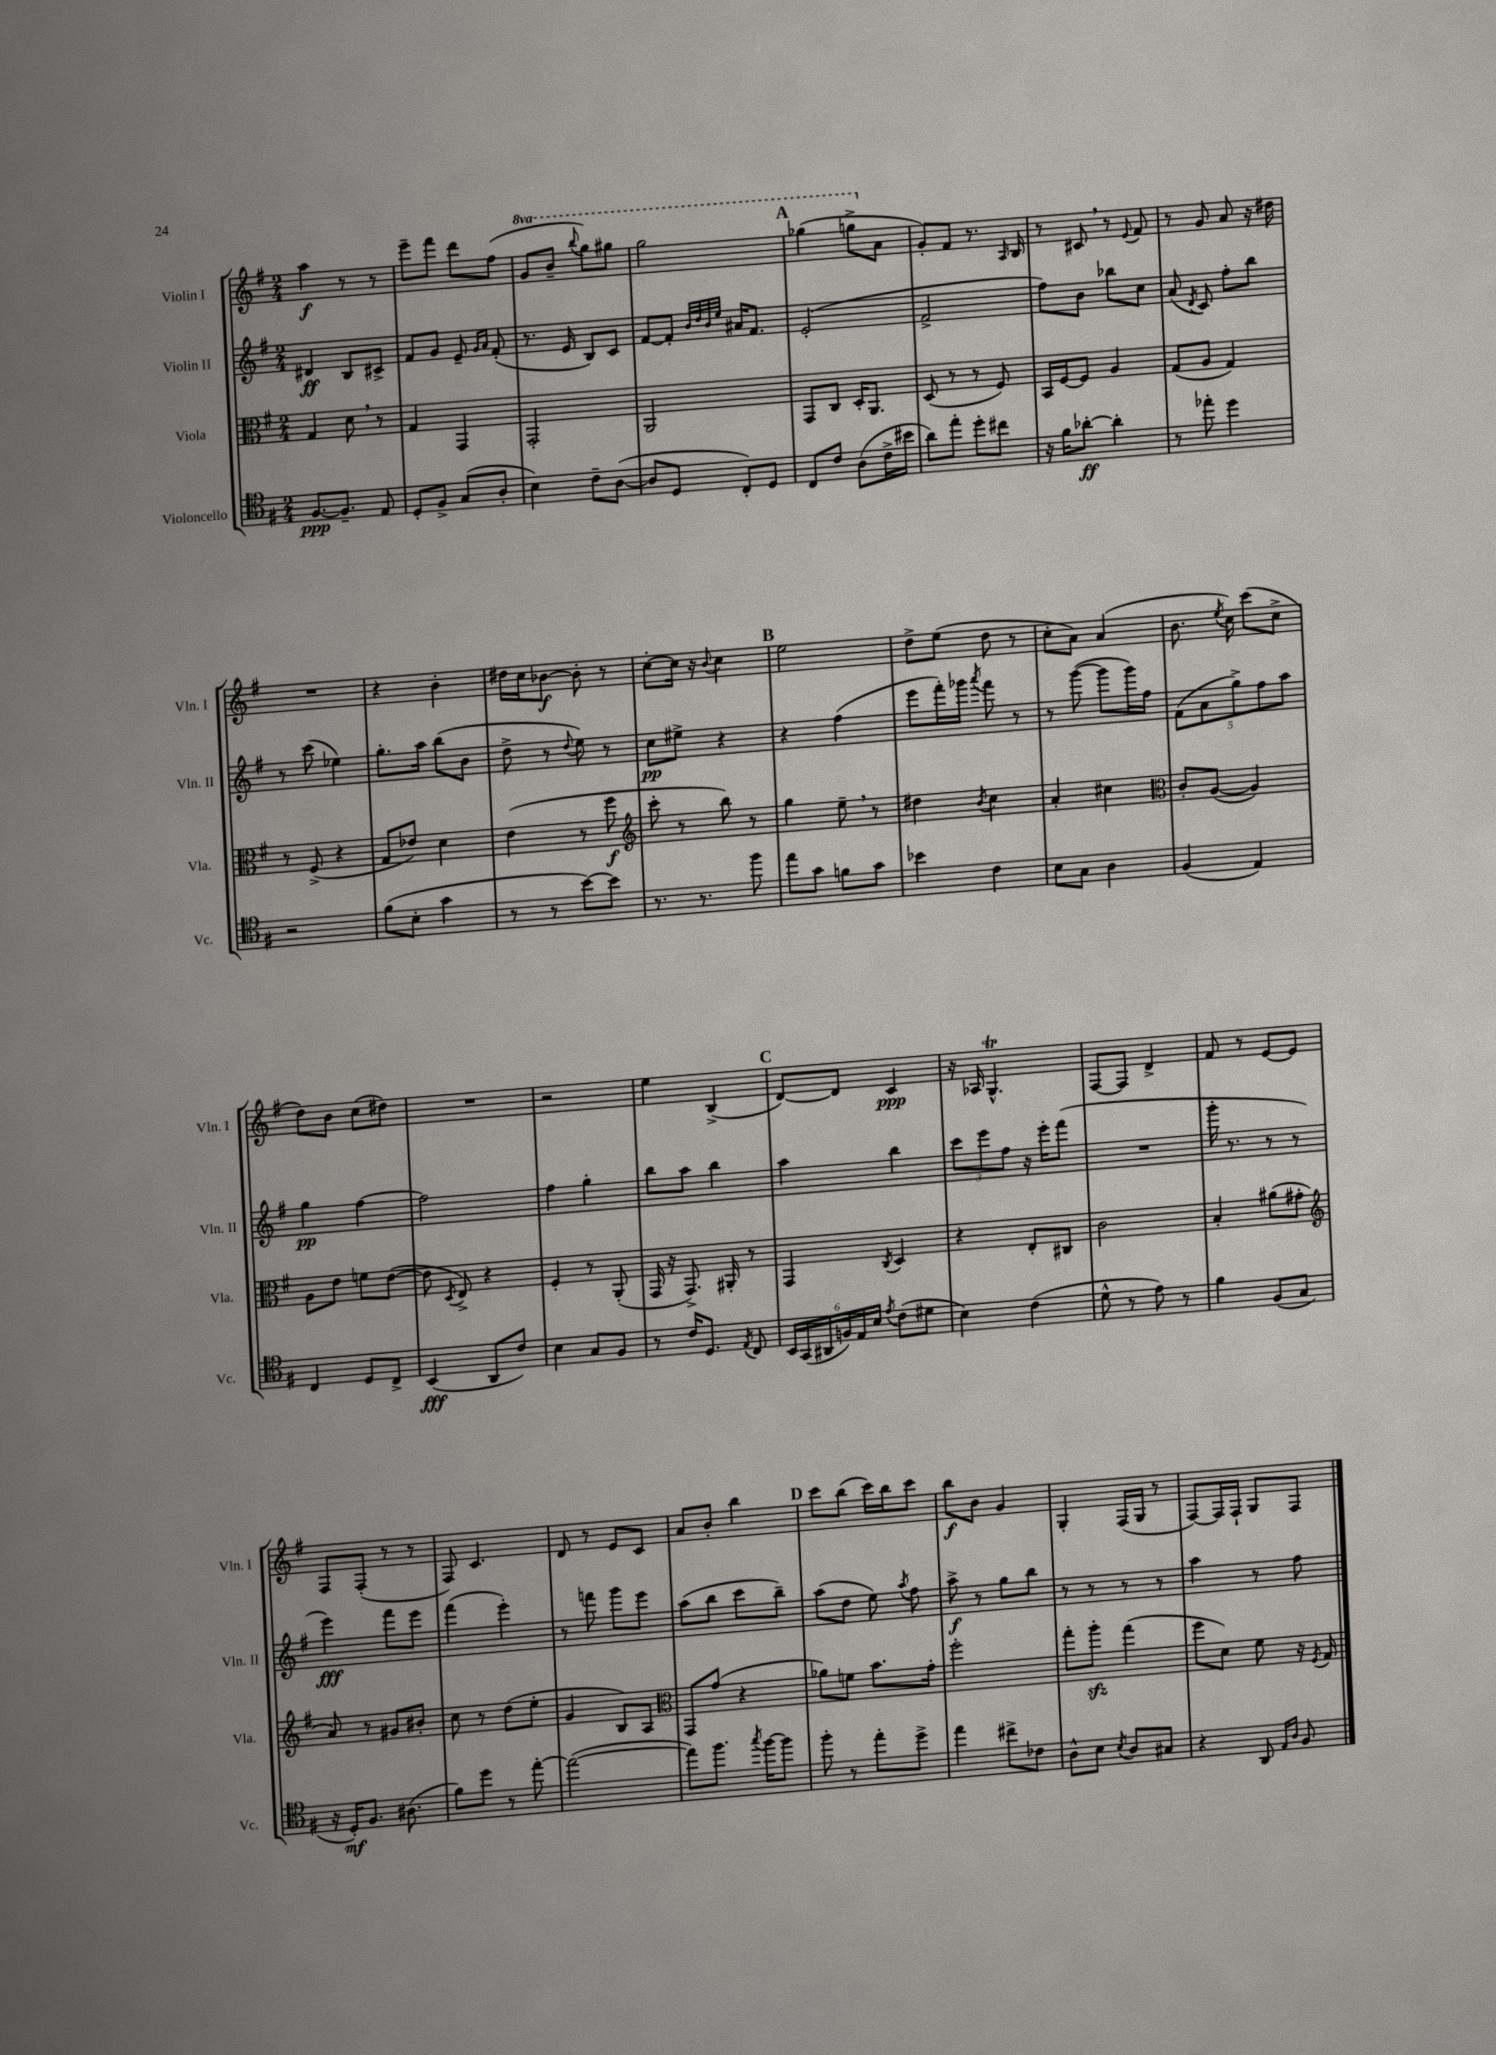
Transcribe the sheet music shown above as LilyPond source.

<<
\new StaffGroup <<
\new Staff = "s0" \with { instrumentName = "Violin I" shortInstrumentName = "Vln. I" } {
    \clef treble \key g \major \numericTimeSignature \time 2/4 \set Staff.ottavationMarkups = #ottavation-simple-ordinals
    \autoBeamOff a''4\f r8 r8 |
    e'''8[-- fis'''8] d'''8[ fis''8]( |
    \ottava #1 g''8[ b''8]-- \appoggiatura { b'''8 } g'''8[) gis'''8] |
    g'''2 |
    \mark \markup { \bold "A" } ges'''4( g'''8[-> \ottava #0 a'8] |
    g'8[-.) fis'8] r8. \grace { a16 } b16 |
    r8 cis'8 \breathe r8 \appoggiatura { e'8 } fis'8 |
    r8 g'8 a'8 r16 dis''16 |
    R2 |
    r4 b'4-. |
    dis''16[ c''16 bes'8]~\f bes'8-. r8 |
    c''8[~-. c''16] r16 \appoggiatura { b'8 } c''4 |
    \mark \markup { \bold "B" } e''2 |
    d''8[-> e''8]( d''8 r8 |
    c''8[-. a'8]) a'4( |
    b'8. \acciaccatura { e''8 } c''16) c'''8[( c''8]-> |
    d''8[) b'8] c''8[( dis''8]) |
    R2 |
    r2 |
    e''4 b4->( |
    \mark \markup { \bold "C" } d'8[~) d'8] c'4\ppp |
    r16 aes16 g4.-^\trill |
    fis8[~ fis8] d'4-> |
    fis'8 r8 e'8[~ e'8] |
    fis8[ fis8]-.( r8 r8 |
    fis8) c'4. |
    d'8 r8 e'8[ c'8] |
    a'8[ b'8]-. b''4 |
    \mark \markup { \bold "D" } c'''8[ b''8]( c'''16[) b''16 c'''8] |
    b''8[\f b'8] g'4 |
    g4-. fis16[( g16] r8 |
    fis8[~) fis16 fis16]-! g8[ fis8] \bar "|." |
}
\new Staff = "s1" \with { instrumentName = "Violin II" shortInstrumentName = "Vln. II" } {
    \clef treble \key g \major \numericTimeSignature \time 2/4
    \autoBeamOff dis'4\ff b8[ cis'8]-> |
    fis'8[ g'8] e'8-- \grace { g'16[ a'16] } fis'8-.( |
    r8. e'16 b8[) c'8] |
    fis'8[~ fis'8]-. \grace { b'32[ d''32 b'32 e''32] } ais'16[ fis'8.] |
    \mark \markup { \bold "A" } e'2-.( |
    fis'2-> |
    fis''8[) b'8] bes''8[ c''8] |
    a'8( \acciaccatura { d'8 } c'8) fis''8[-. b''8] |
    r8 c'''8( ees''4) |
    g''8.[-. a''16] b''8[( b'8] |
    d''8-> r8 \appoggiatura { d''8 } e''8) r8 |
    c''8[\pp eis''8]-> r4 |
    \mark \markup { \bold "B" } r4 fis''4( |
    e'''8[ fis'''16-.) ges'''16] \acciaccatura { a'''8 } fis'''8 r8 |
    r8 g'''8~( g'''8[ g'''16) fis''16] |
    \tuplet 5/4 { fis'8[( a'8 g''8->) fis''8 a''8] } |
    g''4\pp fis''4~ |
    fis''2 |
    fis''4 g''4-. |
    b''8[ a''8] b''4 |
    \mark \markup { \bold "C" } a''4 b''4 |
    \tuplet 3/2 { c'''8[ e'''8 fis''8] } r16 e'''16[-. fis'''8]( |
    R2 |
    g'''16-. r8. r8 r8 |
    e'''4\fff) fis'''8[ e'''8] |
    fis'''4( e'''4-.) |
    r8 f'''8 g'''8[ e'''8] |
    a''8[( b''8] c'''8[ b''8]--) |
    \mark \markup { \bold "D" } a''8[( d''8] e''8) \acciaccatura { a''8 } fis''8 |
    a''8->\f r8 g''8[ b''8] |
    r8 r8 r8 r8 |
    a''4 r8 fis''8 \bar "|." |
}
\new Staff = "s2" \with { instrumentName = "Viola" shortInstrumentName = "Vla." } {
    \clef alto \key g \major \numericTimeSignature \time 2/4
    \autoBeamOff g4 d'8 \breathe r8 |
    g4 g,4 |
    g,2-. |
    a,2 |
    \mark \markup { \bold "A" } g,8[ c8] d16[-. a,8.] |
    d8( r8 r8 fis8) |
    b,16[ fis16~ fis8] a4 |
    g8[( a8] g4) |
    r8 fis8->( r4 |
    g8[ ees'8]) d'4 |
    e'4( r8 fis''8\f |
    \clef treble c'''8-. r8 b''8) r8 |
    \mark \markup { \bold "B" } g''4 e''8-- \breathe r8 |
    dis''4 \acciaccatura { b'8 } c''4 |
    a'4-. cis''4 |
    \clef alto c'8[-. a8]~( a4) |
    a8[ e'8] f'8[ e'8]~( |
    e'8 \acciaccatura { d8 } e8->) r4 |
    fis4-. r8 a,8-.( |
    g,16 r16 g,8.->) ais,16-. r8 |
    \mark \markup { \bold "C" } g,4 \acciaccatura { c8 } d4 |
    r4 e8[-. cis8] |
    c'2 |
    b4-. ais'8[( gis'8]-. |
    \clef treble a'8) r8 gis'8[ bis'8]-. |
    c''8 r8 d''8[( e''8]-. |
    g'4 b8[) a8] |
    \clef alto g,8[ g'8]( r4 |
    \mark \markup { \bold "D" } aes'8[) f'8] b'8.[ g'16]-. |
    fis''2-. |
    g''8[-. a''8]-.\sfz g''4( |
    fis''8[ d'8]) fis'8 r16 \acciaccatura { fis8 } g16 \bar "|." |
}
\new Staff = "s3" \with { instrumentName = "Violoncello" shortInstrumentName = "Vc." } {
    \clef tenor \key g \major \numericTimeSignature \time 2/4
    \autoBeamOff fis8.[~\ppp fis8.]-- e8 |
    d8[-. fis8]-> g8[( a8]-. |
    b4) c'8[-- a8]~( |
    a8[ d8] c8[-.) d8] |
    \mark \markup { \bold "A" } c8[ c'8] a8[( c'16-> bis'16] |
    a'8[) e''8]-. d''8[-. cis''8] |
    r16 fis'16[ aes'8]~-.\ff aes'4-. |
    r8 ees''8-. d''4 |
    r2 |
    fis'8[( b8]-. g'4 |
    r8 r8 b'8[~) b'8] |
    r8. r8. fis''8 |
    \mark \markup { \bold "B" } e''8[ g'8] f'8[ g'8] |
    bes'4 c'4 |
    b8[ g8] a4 |
    fis4( e4) |
    c4 d8[ c8]-> |
    b,4\fff( a,8[ c'8]) |
    b4 g8[ fis8] |
    r8 c'16[ d8.] \acciaccatura { e8 } c8 |
    \mark \markup { \bold "C" } \tuplet 6/4 { b,16[ g,16( ais,16 f16) e16 b16] } \acciaccatura { e'8 } c'8[( dis'8] |
    b4) c'4( |
    d'8-^ r8 e'8) r8 |
    fis'4 fis8[( g8] |
    r16 d16[-.\mf) fis8.] ais8.( |
    fis'8[) d''8] r8 e''8~-. |
    e''2~( |
    e''8[) fis''8.] \acciaccatura { g''8 } fis''16[~ fis''8] |
    \mark \markup { \bold "D" } fis''8-. r8 e''8[-. d''8]-> |
    e''4 cis''8[-> ces'8] |
    a8[-^ b8] \acciaccatura { b8 } a8[ gis8] |
    r4 a,8 \grace { e16[ a16] } fis8 \bar "|." |
}
>>
>>
\layout { \context { \Score \remove "Bar_number_engraver" } }
